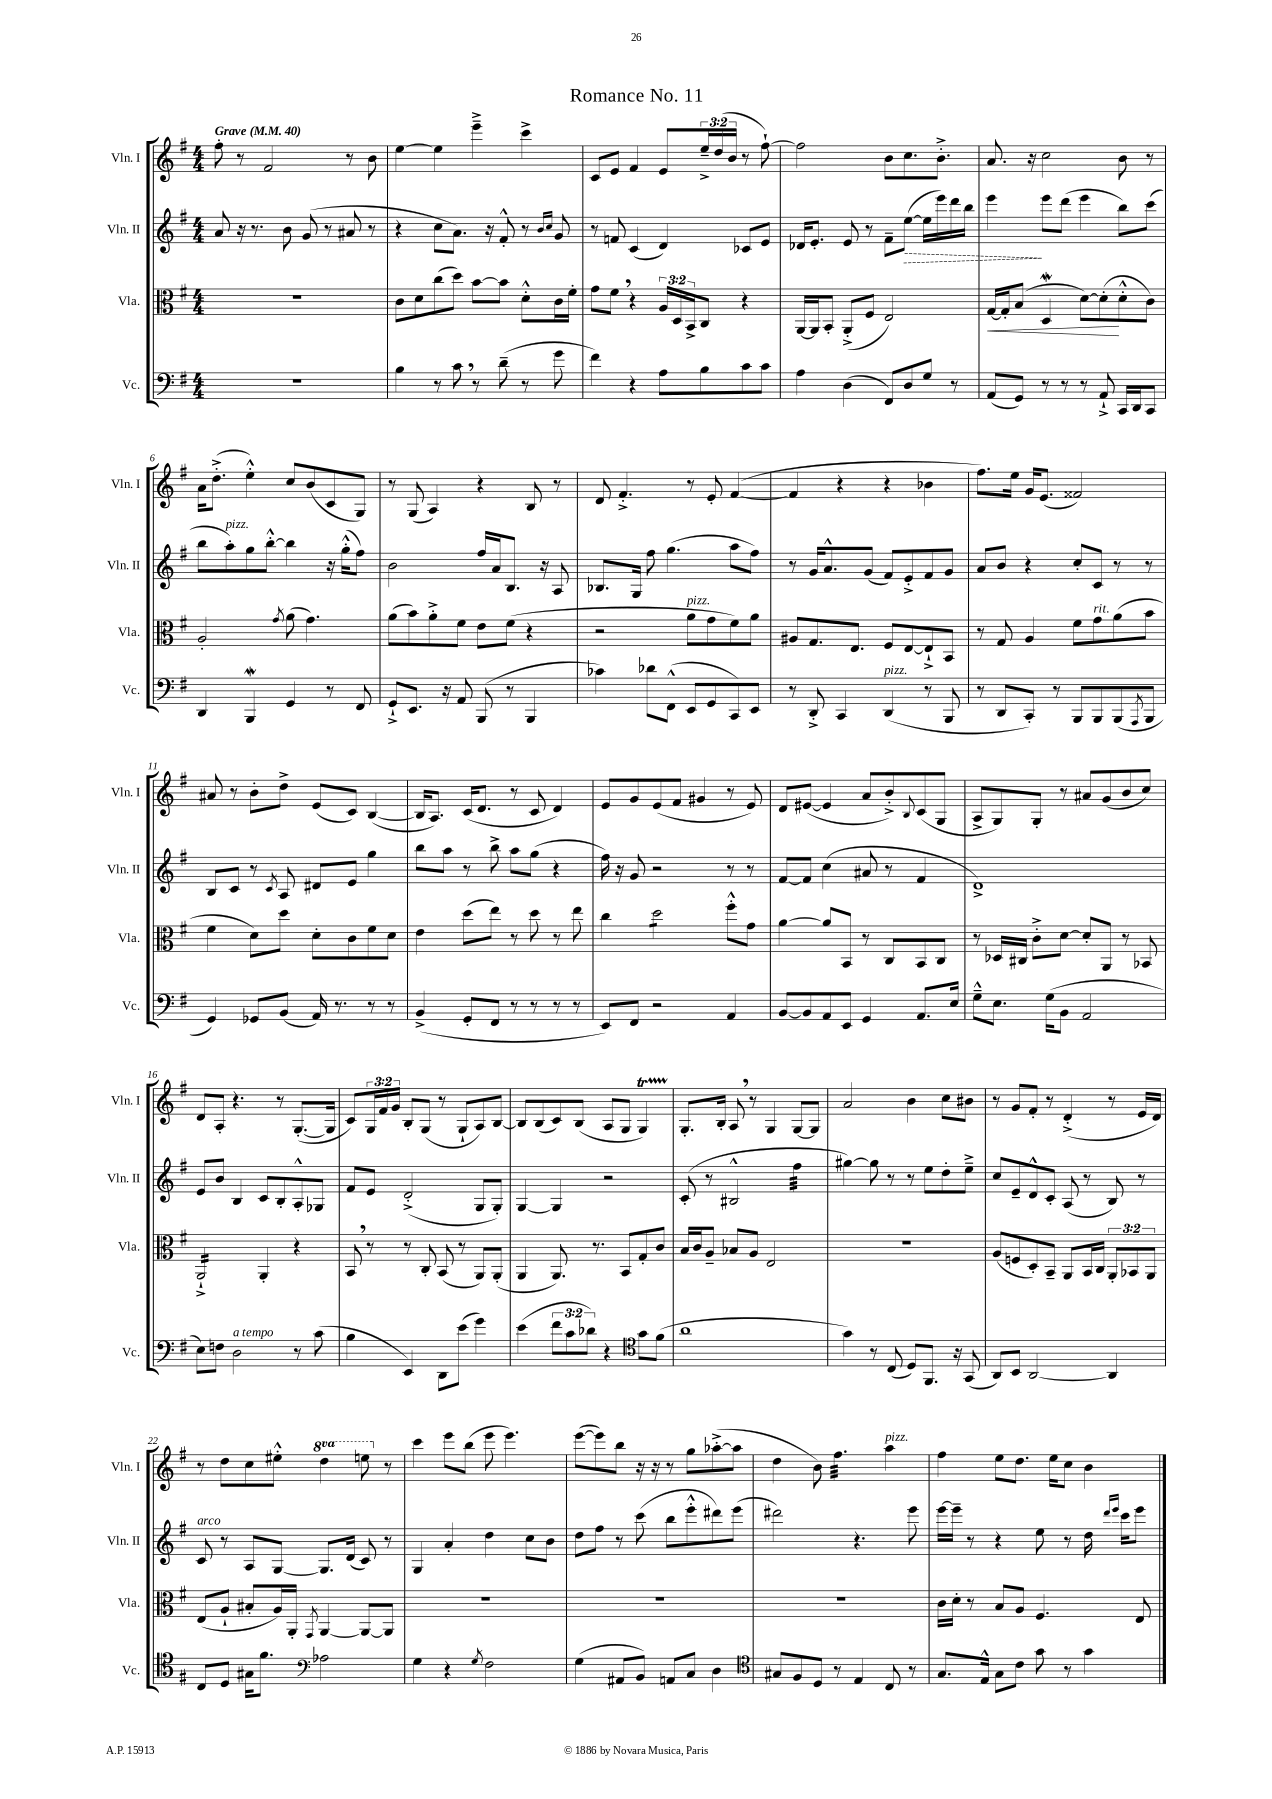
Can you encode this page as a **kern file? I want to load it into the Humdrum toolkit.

**kern	**kern	**kern	**kern
*staff4	*staff3	*staff2	*staff1
*clefF4	*clefC3	*clefG2	*clefG2
*k[f#]	*k[f#]	*k[f#]	*k[f#]
*M4/4	*M4/4	*M4/4	*M4/4
*MM40	*MM40	*MM40	*MM40
1r	1r	8a/	8ff#'\
.	.	16r	8r
.	.	8.r	.
.	.	.	2f#/
.	.	8b\	.
.	.	(8g/	.
.	.	8r	.
.	.	8a#/	8r
.	.	8r	8b\
=	=	=	=
4B\	8c\L	4r	[4ee\
.	8d\	.	.
8r	(8cc\	8cc\L	4ee\]
8c\	8dd\J)	8.a\J)	.
8r	[8b\L	.	4eee~^\
.	.	16r	.
(8d~\	8b\]J	8f#'^^/	.
8r	8d'^^\L	8r	4ccc^\
.	.	16qqb/LL	.
.	.	16qqcc/JJ	.
8g\	16c\L	8g/	.
.	16f#'\JJ	.	.
=	=	=	=
4f#\)	8g\L	8r	8c/L
.	8f#\J	8f/	8e/J
4r	4r	(4c/	4f#/
8A\L	24A/LL	4d/)	8e/L
.	24D/	.	.
.	24BB^/J	.	.
8B\	8C/J	.	24ee~^/L
.	.	.	(24dd/
.	.	.	24b/JJ
8c\	4r	8c-/L	8r
8c\J	.	8e/J	[8ff#`\)
=	=	=	=
4A\	[16AA/LL	16d-/LK	2ff#\]
.	16AA/]J	8.e'/J	.
.	8BB'/J	.	.
(4D\	(8AA'^/L	8e/	.
.	8F#/J	8r	.
8FF#/L)	2E/)	8f#~\L	8b\L
8D/	.	([8ee\J	8.cc\
8G/J	.	16ee\]LL	.
.	.	16eee\)	8.b'^\J
8r	.	16ddd\	.
.	.	16bb\JJ	.
=	=	=	=
(8AA/L	[16G/LL	4eee\	8.a/
.	16G'/]J	.	.
8GG/J)	(8B/J	.	.
.	.	.	16r
8r	4D/	8eee\L	2cc\
8r	.	(8ddd\J	.
8r	[8d\L)	4eee\	.
8AA`^/	(8d'\]	.	.
16CC/LL	8d'^^\	8bb\L)	8b\
16DD/J	.	.	.
8CC/J	8c\J)	(8ccc\J	8r
=	=	=	=
4DD/	2A'/	8bb\L	16a\LK
.	.	.	(8.dd'^\J
.	.	8aa'\)	.
4BBB/	.	8gg\	4ee'^^\)
.	.	[8bb'^^\J	.
.	8qg/	.	.
4GG/	(8a\	4bb\]	8cc/L
.	4.g\)	.	(8b/
8r	.	16r	8c/
.	.	(16gg'^^\LK	.
8FF#/	.	8ff#\J)	8G/J)
=	=	=	=
8GG`^/L	(8a\L	2b\	8r
8.EE/J	8b\)	.	(8G/
.	8a'^\	.	4A/)
16r	.	.	.
8AA/	8f#\J	.	.
(8BBB/	8e\L	16ff#/LL	4r
.	.	16a/J	.
8r	(8f#\J	8.B/J	.
4BBB/	4r	.	8B/
.	.	16r	.
.	.	8A/	8r
=	=	=	=
4c-\)	2r	8.B-/L	8d/
.	.	.	4.f#'^/
.	.	16G/Jk	.
8d-\L	.	8ff#\	.
(8FF#^^\J	.	(4.gg\	.
8EE/L	8a\L	.	8r
8GG/	8g\	.	8e'/
8CC/)	8f#\)	8aa\L	([4f#/
8EE/J	8a\J	8ff#\J)	.
=	=	=	=
8r	8A#/L	8r	4f#/]
8DD'^/	8.G/	16g/LK	.
.	.	8.a^^/	.
4CC/	.	.	4r
.	8.E/J	.	.
.	.	(8g/J	.
(4DD/	8F#/L	8f#/L)	4r
.	[8E/	8e'^/	.
8r	8E`^/]	8f#/	4b-\
8BBB/	8BB/J	8g/J	.
=	=	=	=
8r	8r	8a/L	8.ff#\L)
8DD/L	8G/	8b/J	.
.	.	.	16ee\Jk
8CC'/J)	4A/	4r	16g/LK
.	.	.	(8.e/J
8r	.	.	.
8BBB/L	8f#\L	8cc'/L	2f##/)
8BBB/	8g\	8c/J	.
(8BBB/	(8a\	8r	.
8qAAA/	.	.	.
8BBB/J	8b\J	8r	.
=	=	=	=
4GG/)	4f#\	8B/L	8a#/
.	.	8c/J	8r
8GG-/L	8d\L)	8r	8b'\L
.	.	8qc/	.
(8BB/J	8dd\J	8A/	8dd^\J
16AA/)	8d'\L	8d#/L	(8e/L
8.r	.	.	.
.	8c\	8e/J	8c/J)
8r	8f#\	4gg\	([4B/
8r	8d\J	.	.
=	=	=	=
(4BB^/	4e\	8bb\L	16B/]LK
.	.	.	8.A/J)
.	.	8aa\J	.
8GG'/L	(8dd\L	8r	(16c/LK
.	.	.	8.d/J
8FF#/J	8ee\J)	8bb^\	.
8r	8r	8aa\L	8r
8r	8dd\	(8gg\J	8c/
8r	8r	4r	4d/)
8r	8ee\	.	.
=	=	=	=
8EE/L)	4cc\	16ff#\)	8e/L
.	.	16r	.
8FF#/J	.	8g/	8g/
2r	2dd\	2r	(8e/
.	.	.	8f#/J
.	.	.	4g#/
4AA/	8ff#'^^\L	8r	8r
.	8g\J	8r	8e/)
=	=	=	=
[8BB/L	[4a\	[8f#/L	8d/L
8BB/]	.	8f#/]J	([8e#/J
8AA/	8a/]L	(4cc\	4e#/]
8EE/J	8BB/J	.	.
4GG/	8r	8a#/	8a/L
.	8C/L	8r	8b'^/)
.	.	.	8qqB/
8.AA/L	8BB/	4f#/	(8c/
.	8C/J	.	8G/J
16E/Jk	.	.	.
=	=	=	=
8G~^^\L	8r	1d^)	8A^/L
8.E\J	16D-/LL	.	8G/)
.	16C#/JJ	.	.
.	8c'^\L	.	8G'/J
(16G\LK	.	.	.
8BB\J	[8d\J	.	8r
2AA/	8d'/]L	.	8a#/L
.	8AA/J	.	(8g/
.	8r	.	8b/
.	8BB-/	.	8cc/J)
=	=	=	=
8E\L)	2AA`^/	8e/L	8d/L
8F\J	.	8b/J	8A'/J
2D\	.	4B/	4.r
.	4AA'/	8c/L	.
.	.	8B'/	8r
8r	4r	8A'^^/	([8.G'/L
(8c\	.	8G-/J	.
.	.	.	16G/]Jk
=	=	=	=
4B\	8BB/	8f#/L	8c/L)
.	8r	8e/J	24G/L
.	.	.	24f#/
.	.	.	24g/JJ
4EE/)	8r	(2d'^/	8B'/L
.	8C'/	.	(8G/J
8DD\L	(8BB/	.	8r
(8e\J	8r	.	8G`/L
4g\)	8AA/L)	8G/L	8A/)
.	(8AA'/J	8G'/J)	[8B/J
=	=	=	=
(4e\	4AA/	[4G/	8B/]L
.	.	.	(8B/
12f#\L	8.AA/)	4G/]	8c/)
12c\	.	.	.
.	.	.	(8B/J
12d-\J)	.	.	.
.	8.r	.	.
4r	.	2r	8A/L
.	8BB/L	.	8G/J
*clefC4	*	*	*
8g\L	8G'/	.	4G/)
(8f#\J	8c/J	.	.
=	=	=	=
1a	16B/LL	(8c'/	8.G'/L
.	16c/J	.	.
.	8A~/J	8r	.
.	.	.	16B'/Jk
.	8B-/L	2B#^^/	8A/
.	8A/J	.	8r
.	2E/	.	4G/
.	.	4ff#\	[8G/L
.	.	.	8G/]J
=	=	=	=
4g\)	1r	[4gg#\)	2a/
8r	.	8gg#\]	.
(8C/	.	8r	.
8D/L)	.	8r	4b\
8.FF#/J	.	8ee\L	.
.	.	8dd'\	8cc\L
16r	.	.	.
(8GG/	.	8ee~^\J	8b#\J
=	=	=	=
8AA/L)	(8A/L	8cc/L	8r
8BB/J	8F/	8e~/	8g/L
[2AA/	8D'/)	8d^^/	8f#'/J
.	8BB~/J	8c'/J	8r
.	8AA/L	(8A/	(4d'^/
.	16BB/L	8r	.
.	16C/JJ	.	.
4AA/]	12AA'/L	8B/)	8r
.	12BB-/	.	.
.	.	8r	16e/LL
.	12AA/J	.	.
.	.	.	16d/JJ)
=	=	=	=
8C/L	(8E/L	8c/	8r
8D/J	8A`/J	8r	8dd\L
16G#\LK	8B#'/L	8A/L	8cc\
8.f#\J	.	.	.
.	16A/L)	[8G/J	8ee#'^^\J
.	16AA'/JJ	.	.
*clefF4	*	*	*
.	8qGG/	.	.
2A-\	[4AA/	8.G/]L	4ddd\
.	.	(16d/Jk	.
.	8AA/_L	8c/)	8eee\
.	8AA/]J	8r	8r
=	=	=	=
4G\	1r	4G/	4ccc\
4r	.	4a'/	8eee\L
.	.	.	(8bb\J
8qG/	.	.	.
2F#\	.	4dd\	8eee\
.	.	.	4.eee\)
.	.	8cc\L	.
.	.	8b\J	.
=	=	=	=
(4G\	1r	8dd\L	([8eee\L
.	.	8ff#\J	8eee\])
8AA#/L	.	8r	8bb\J
8BB/J)	.	(8ccc\	16r
.	.	.	16r
8AA/L	.	8bb\L	8r
8C/J	.	8eee'^^\	8gg\L
4D\	.	8ddd#\)	([8aa-'^\
.	.	(8eee\J	8aa-\]J
=	=	=	=
*clefC4	*	*	*
8G#/L	1r	2ddd#\)	4dd\
8F#/	.	.	.
8D/J	.	.	8b\)
8r	.	.	4.ff#\
4E/	.	4.r	.
8C/	.	.	4aa\
8r	.	8eee\	.
=	=	=	=
8.G/L	16c\LL	[16eee\LL	4ff#\
.	16d'\JJ	16eee~\]JJ	.
.	8r	8r	.
16E^^/Jk	.	.	.
8G\L	8B/L	4r	8ee\L
8c\J	8A/J	.	8.dd\J
8g\	4.F#/	8ee\	.
.	.	.	16ee\LK
8r	.	8r	8cc\J
4g\	.	16dd\	4b\
.	.	16qqddd/LL	.
.	.	16qqeee/JJ	.
.	.	16ccc\LK	.
.	8E/	8eee\J	.
==	==	==	==
*-	*-	*-	*-
